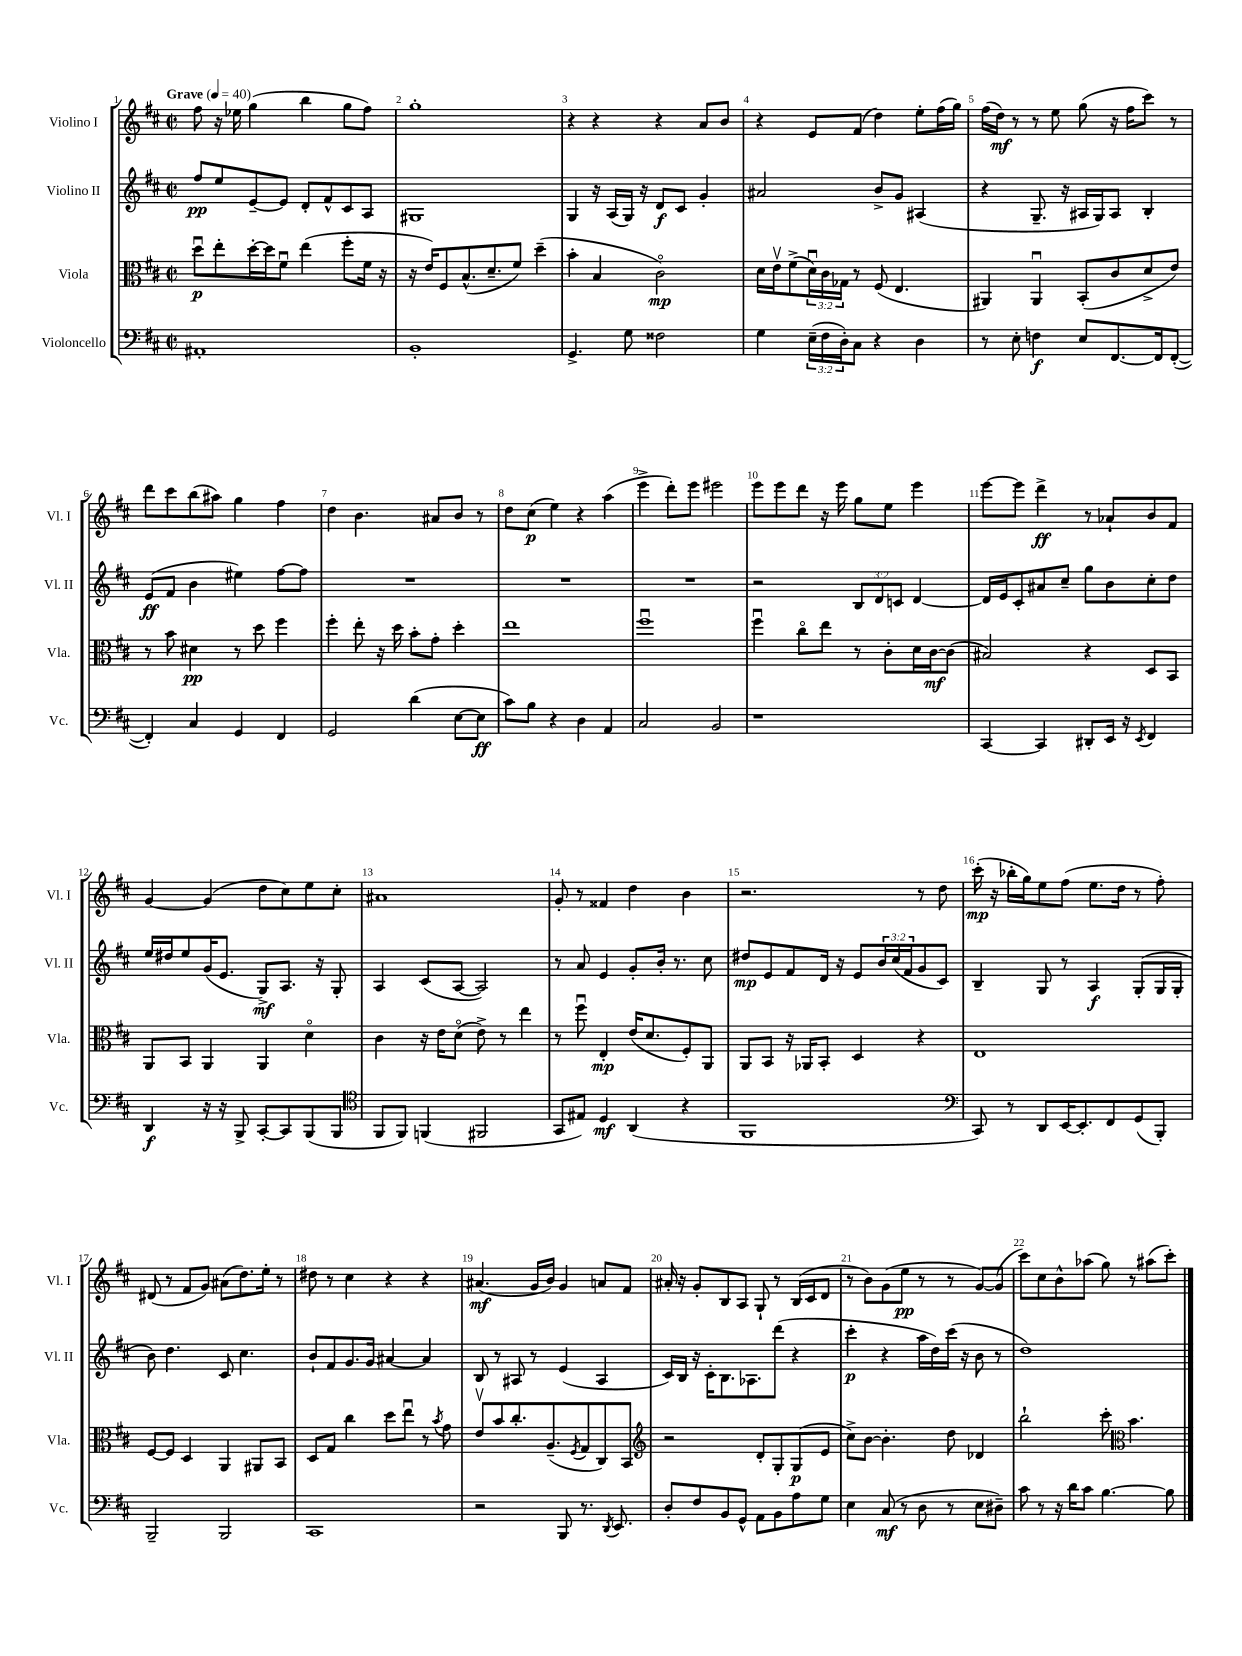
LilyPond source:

<<
\new StaffGroup <<
\new Staff = "s0" \with { instrumentName = "Violino I" shortInstrumentName = "Vl. I" } {
    \clef treble \key d \major \defaultTimeSignature \time 2/2 \tempo "Grave" 4 = 40
    fis''8 r16 ees''16 g''4( b''4 g''8 fis''8) |
    g''1-. |
    r4 r4 r4 a'8 b'8 |
    r4 e'8 fis'8( d''4) e''8-. fis''16( g''16) |
    fis''16( d''16\mf) r8 r8 e''8 g''8( r16 fis''16 cis'''8) r8 |
    d'''8 cis'''8 b''8( ais''8) g''4 fis''4 |
    d''4 b'4. ais'8 b'8 r8 |
    d''8 cis''8\p( e''4) r4 a''4( |
    e'''4-> d'''8-.) e'''8 eis'''2 |
    e'''8 e'''8 d'''8 r16 e'''16 g''8 e''8 e'''4 |
    e'''8~ e'''8 d'''4->\ff r8 aes'8-! b'8 fis'8 |
    g'4~ g'4( d''8 cis''8) e''8 cis''8-. |
    ais'1 |
    g'8-. r8 fisis'4 d''4 b'4 |
    r2. r8 d''8 |
    cis'''16-.\mp( r16 bes''16-. g''16) e''8 fis''8( e''8. d''16 r8 fis''8-.) |
    dis'8( r8 fis'8 g'8) ais'8( d''8.) e''16-. r8 |
    dis''8 r8 cis''4 r4 r4 |
    ais'4.\mf( g'16 b'16) g'4 a'8 fis'8 |
    ais'16-. r16 g'8-. b8 a8 g8-! r8 b16( cis'16 d'8 |
    r8 b'8) g'8( e''8\pp r8 r8 g'8~) g'8( |
    cis'''8) cis''8 b'8-^ aes''8( g''8) r8 ais''8( cis'''8-.) \bar "|." |
}
\new Staff = "s1" \with { instrumentName = "Violino II" shortInstrumentName = "Vl. II" } {
    \clef treble \key d \major \defaultTimeSignature \time 2/2 \override Staff.TupletNumber.text = #tuplet-number::calc-fraction-text
    fis''8\pp e''8 e'8~-- e'8 d'8-. fis'8-^ cis'8 a8 |
    gis1 |
    g4 r16 a16( g16) r16 d'8\f cis'8 g'4-. |
    ais'2 b'8-> g'8 ais4( |
    r4 g8.-- r16 ais16 g16) ais8 b4-. |
    e'8\ff( fis'8 b'4 eis''4) fis''8~ fis''8 |
    R1 |
    R1 |
    R1 |
    r2 \tuplet 3/2 { b8 d'8 c'8 } d'4~ |
    d'16 e'16 cis'8-. ais'8 cis''8-- g''8 b'8 cis''8-. d''8 |
    e''16 dis''16 e''8 g'16( e'8. g8->\mf) a8. r16 g8-. |
    a4 cis'8( a8~ a2) |
    r8 a'8 e'4 g'8-. b'16-. r8. cis''8 |
    dis''8\mp e'8 fis'8 d'16 r16 e'8 \tuplet 3/2 { b'16 cis''16( fis'16 } g'8 cis'8) |
    b4-- g8 r8 a4\f g8-.( g16 g16-. |
    b'8) d''4. cis'8 cis''4. |
    b'8-! fis'8 g'8. g'16 ais'4~ ais'4 |
    b8 r8 ais8 r8 e'4( ais4 |
    cis'16) b16 r16 cis'16-. b8. aes8. d'''8( r4 |
    cis'''4-.\p r4 a''16 d''16) cis'''16( r16 b'8 r8 |
    d''1) \bar "|." |
}
\new Staff = "s2" \with { instrumentName = "Viola" shortInstrumentName = "Vla." } {
    \clef alto \key d \major \defaultTimeSignature \time 2/2 \override Staff.TupletNumber.text = #tuplet-number::calc-fraction-text
    d''8\downbow\p e''8-. d''16~-. d''16 fis'8\downbow e''4( fis''8-. fis'16 r16 |
    r16 e'16) fis8 b8.-^( d'8.-- fis'8) d''4--( |
    b'4-. b4 cis'2\flageolet\mp) |
    d'16 e'16\upbow fis'8->( \tuplet 3/2 { d'16\downbow) cis'16 ges16 } r8 fis8( e4. |
    ais,4) ais,4\downbow b,8-.( cis'8 d'8-> e'8) |
    r8 b'8 dis'4\pp r8 d''8 fis''4 |
    fis''4-. e''8-. r16 d''16 b'8-. g'8-. d''4-. |
    e''1 |
    fis''1\downbow |
    fis''4\downbow cis''8\flageolet e''8 r8 cis'8-. d'16 cis'16~\mf cis'8( |
    bis2) r4 d8 b,8 |
    a,8 b,8 a,4 a,4 d'4\flageolet |
    cis'4 r16 e'16 d'8\flageolet( e'8->) r8 e''4 |
    r8 fis''8\downbow e4-.\mp e'16( d'8. fis8-.) a,8 |
    a,8 b,8 r16 aes,16 b,8-. d4 r4 |
    e1 |
    fis8~ fis8 d4 a,4 ais,8 b,8 |
    d8 g8 cis''4 d''8 e''8\downbow r8 \acciaccatura { b'8 } g'8 |
    e'8\upbow b'8 cis''8.-. a8.--( \acciaccatura { fis8 } g8 cis8) b,8 |
    \clef treble r2 d'8-. g8-. g8\p( e'8 |
    cis''8->) b'8~ b'4.-. d''8 des'4 |
    b''2-! cis'''8-. \clef alto b'4. \bar "|." |
}
\new Staff = "s3" \with { instrumentName = "Violoncello" shortInstrumentName = "Vc." } {
    \clef bass \key d \major \defaultTimeSignature \time 2/2 \override Staff.TupletNumber.text = #tuplet-number::calc-fraction-text
    ais,1-. |
    b,1-. |
    g,4.-> g8 fisis2 |
    g4 \tuplet 3/2 { e16--( fis16 d16-.) } cis8 r4 d4 |
    r8 e8-. f4\f e8 fis,8.~ fis,16 fis,8~-.( |
    fis,4-.) cis4 g,4 fis,4 |
    g,2 d'4( e8~ e8\ff |
    cis'8) b8 r4 d4 a,4 |
    cis2 b,2 |
    r1 |
    cis,4~ cis,4 dis,8-. e,16 r16 \acciaccatura { e,8 } fis,4 |
    d,4\f r16 r16 b,,8-> cis,8~-. cis,8 b,,8( b,,8 |
    \clef tenor fis,8 fis,8) f,4( fis,2 |
    g,8 eis8) d4\mf a,4( r4 |
    fis,1 |
    \clef bass cis,8) r8 d,8 e,16~ e,8.-. fis,8 g,8( b,,8-.) |
    b,,2-- b,,2 |
    cis,1 |
    r2 b,,8 r8. \acciaccatura { d,8 } e,8. |
    d8-. fis8 b,8 g,8-^ a,8 b,8 a8 g8 |
    e4 cis8\mf( r8 d8 r8 e8 dis8--) |
    cis'8 r8 r16 d'16 cis'8 b4.~ b8 \bar "|." |
}
>>
>>
\layout { \context { \Score \override BarNumber.break-visibility = ##(#f #t #t) barNumberVisibility = #all-bar-numbers-visible } }
